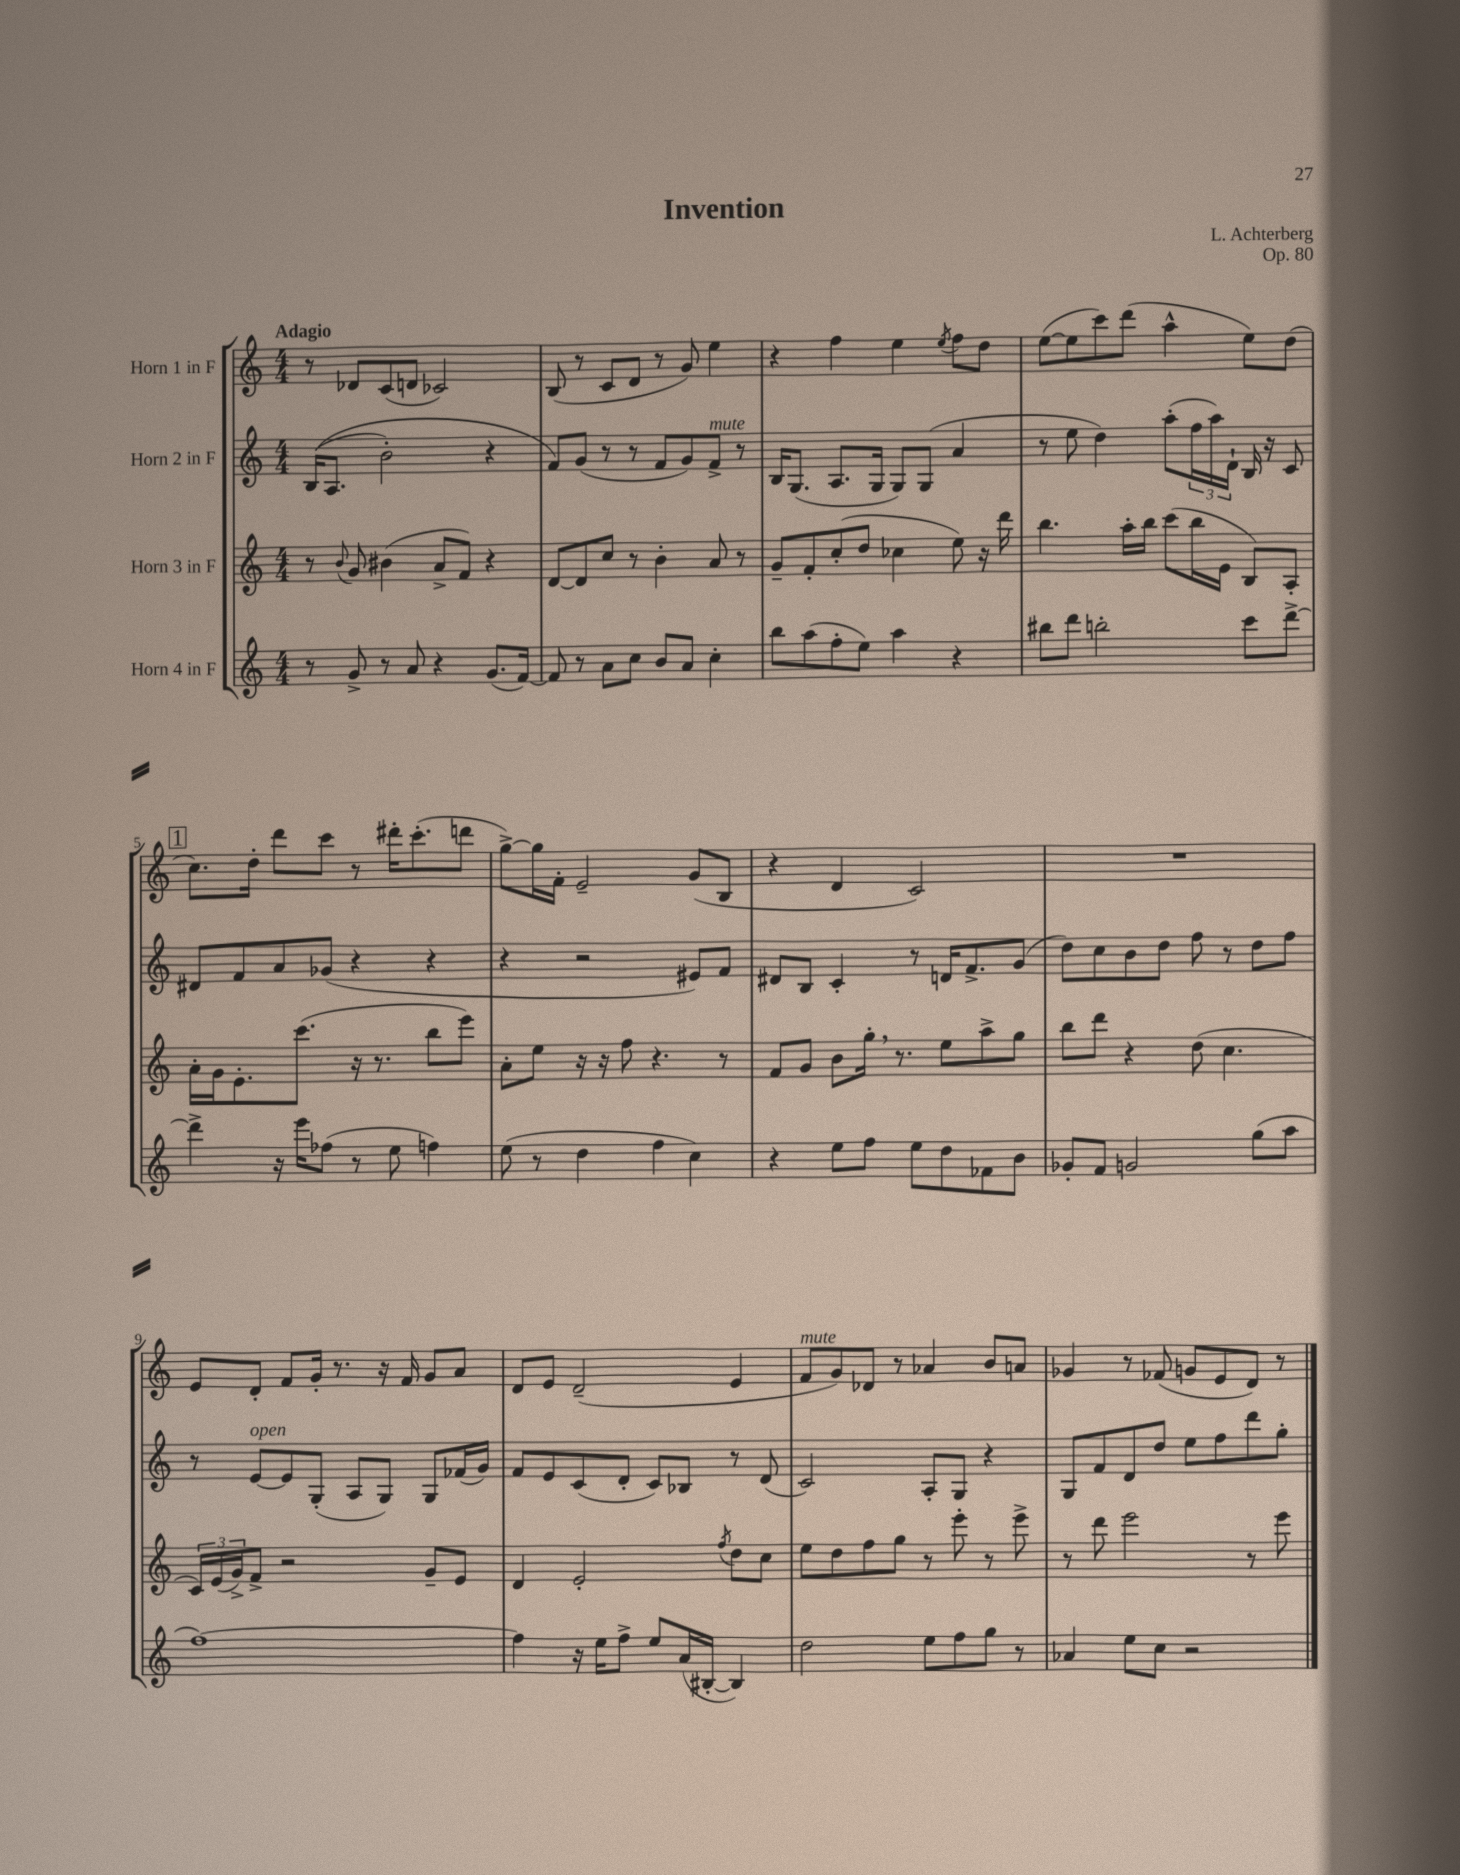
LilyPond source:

\header { title = "Invention" composer = "L. Achterberg" opus = "Op. 80" }
<<
\new StaffGroup <<
\new Staff = "s0" \with { instrumentName = "Horn 1 in F" } {
    \clef treble \key c \major \numericTimeSignature \time 4/4 \tempo "Adagio"
    r8 des'8 c'8( d'8 ces'2) |
    b8( r8 c'8 d'8 r8 g'8) e''4 |
    r4 f''4 e''4 \acciaccatura { e''8 } f''8 d''8 |
    e''8~( e''8 c'''8) d'''8( a''4-^ e''8) d''8( |
    \mark \markup { \box "1" } c''8.) d''16-. d'''8 c'''8 r8 dis'''16-. c'''8.-.( d'''8 |
    g''8~->) g''16 f'16-. e'2-- g'8( b8 |
    r4 d'4 c'2) |
    R1 |
    e'8 d'8-. f'8 g'16-. r8. r16 f'16 g'8 a'8 |
    d'8 e'8 d'2--( e'4 |
    f'8^\markup { \italic "mute" } g'8) des'8 r8 aes'4 b'8 a'8 |
    ges'4 r8 fes'8( g'8 e'8 d'8) r8 \bar "|." |
}
\new Staff = "s1" \with { instrumentName = "Horn 2 in F" } {
    \clef treble \key c \major \numericTimeSignature \time 4/4
    b16(\( a8. b'2-.) r4 |
    f'8\) g'8( r8 r8 f'8 g'8) f'8->^\markup { \italic "mute" } r8 |
    b16 g8.( a8. g16 g8) g8( a'4 |
    r8 e''8 d''4) a''8-.( \tuplet 3/2 { f''16 a''16) d'16-! } b16 r16 c'8 |
    \mark \markup { \box "1" } dis'8 f'8 a'8 ges'8( r4 r4 |
    r4 r2 eis'8) f'8 |
    dis'8 b8 c'4-. r8 d'16 f'8.-> g'8( |
    d''8) c''8 b'8 d''8 f''8 r8 d''8 f''8 |
    r8 e'8~^\markup { \italic "open" } e'8 g8-.( a8 g8) g8 fes'16( g'16) |
    f'8 e'8 c'8( d'8-. c'8) bes8 r8 d'8( |
    c'2) a8-. g8 r4 |
    g8 f'8 d'8 d''8 e''8 f''8 d'''8 g''8-. \bar "|." |
}
\new Staff = "s2" \with { instrumentName = "Horn 3 in F" } {
    \clef treble \key c \major \numericTimeSignature \time 4/4
    r8 \appoggiatura { b'8 } g'8 bis'4( a'8-> f'8) r4 |
    d'8~ d'8 c''8 r8 b'4-. a'8 r8 |
    g'8-- f'8-. c''8-.( d''8 ces''4 e''8) r16 d'''16 |
    b''4. a''16-. b''16 c'''8( b''16 e'16 b8) a8-. |
    \mark \markup { \box "1" } a'16-. g'16 e'8.-. c'''8.( r16 r8. b''8 e'''8) |
    a'8-. e''8 r16 r16 f''8 r4. r8 |
    f'8 g'8 b'8 g''16-. \breathe r8. e''8 a''8-> g''8 |
    b''8 d'''8 r4 d''8( c''4. |
    \tuplet 3/2 { c'16) e'16( g'16->) } f'8-> r2 g'8-- e'8 |
    d'4 e'2-. \acciaccatura { f''8 } d''8 c''8 |
    e''8 d''8 f''8 g''8 r8 e'''8-. r8 e'''8-> |
    r8 d'''8 e'''2 r8 e'''8 \bar "|." |
}
\new Staff = "s3" \with { instrumentName = "Horn 4 in F" } {
    \clef treble \key c \major \numericTimeSignature \time 4/4
    r8 g'8-> r8 a'8 r4 g'8.( f'16~) |
    f'8 r8 a'8 c''8 b'8 a'8 c''4-. |
    b''8 a''8( f''8-. e''8) a''4 r4 |
    bis''8 d'''8 b''2-. c'''8 d'''8~-> |
    \mark \markup { \box "1" } d'''4-> r16 e'''16 fes''8( r8 e''8 f''4) |
    e''8( r8 d''4 f''4 c''4) |
    r4 e''8 f''8 e''8 d''8 fes'8 b'8 |
    ges'8-. f'8 g'2 g''8( a''8 |
    f''1~) |
    f''4 r16 e''16 f''8-> e''8 a'16( bis16~-. bis4) |
    d''2 e''8 f''8 g''8 r8 |
    aes'4 e''8 c''8 r2 \bar "|." |
}
>>
>>
